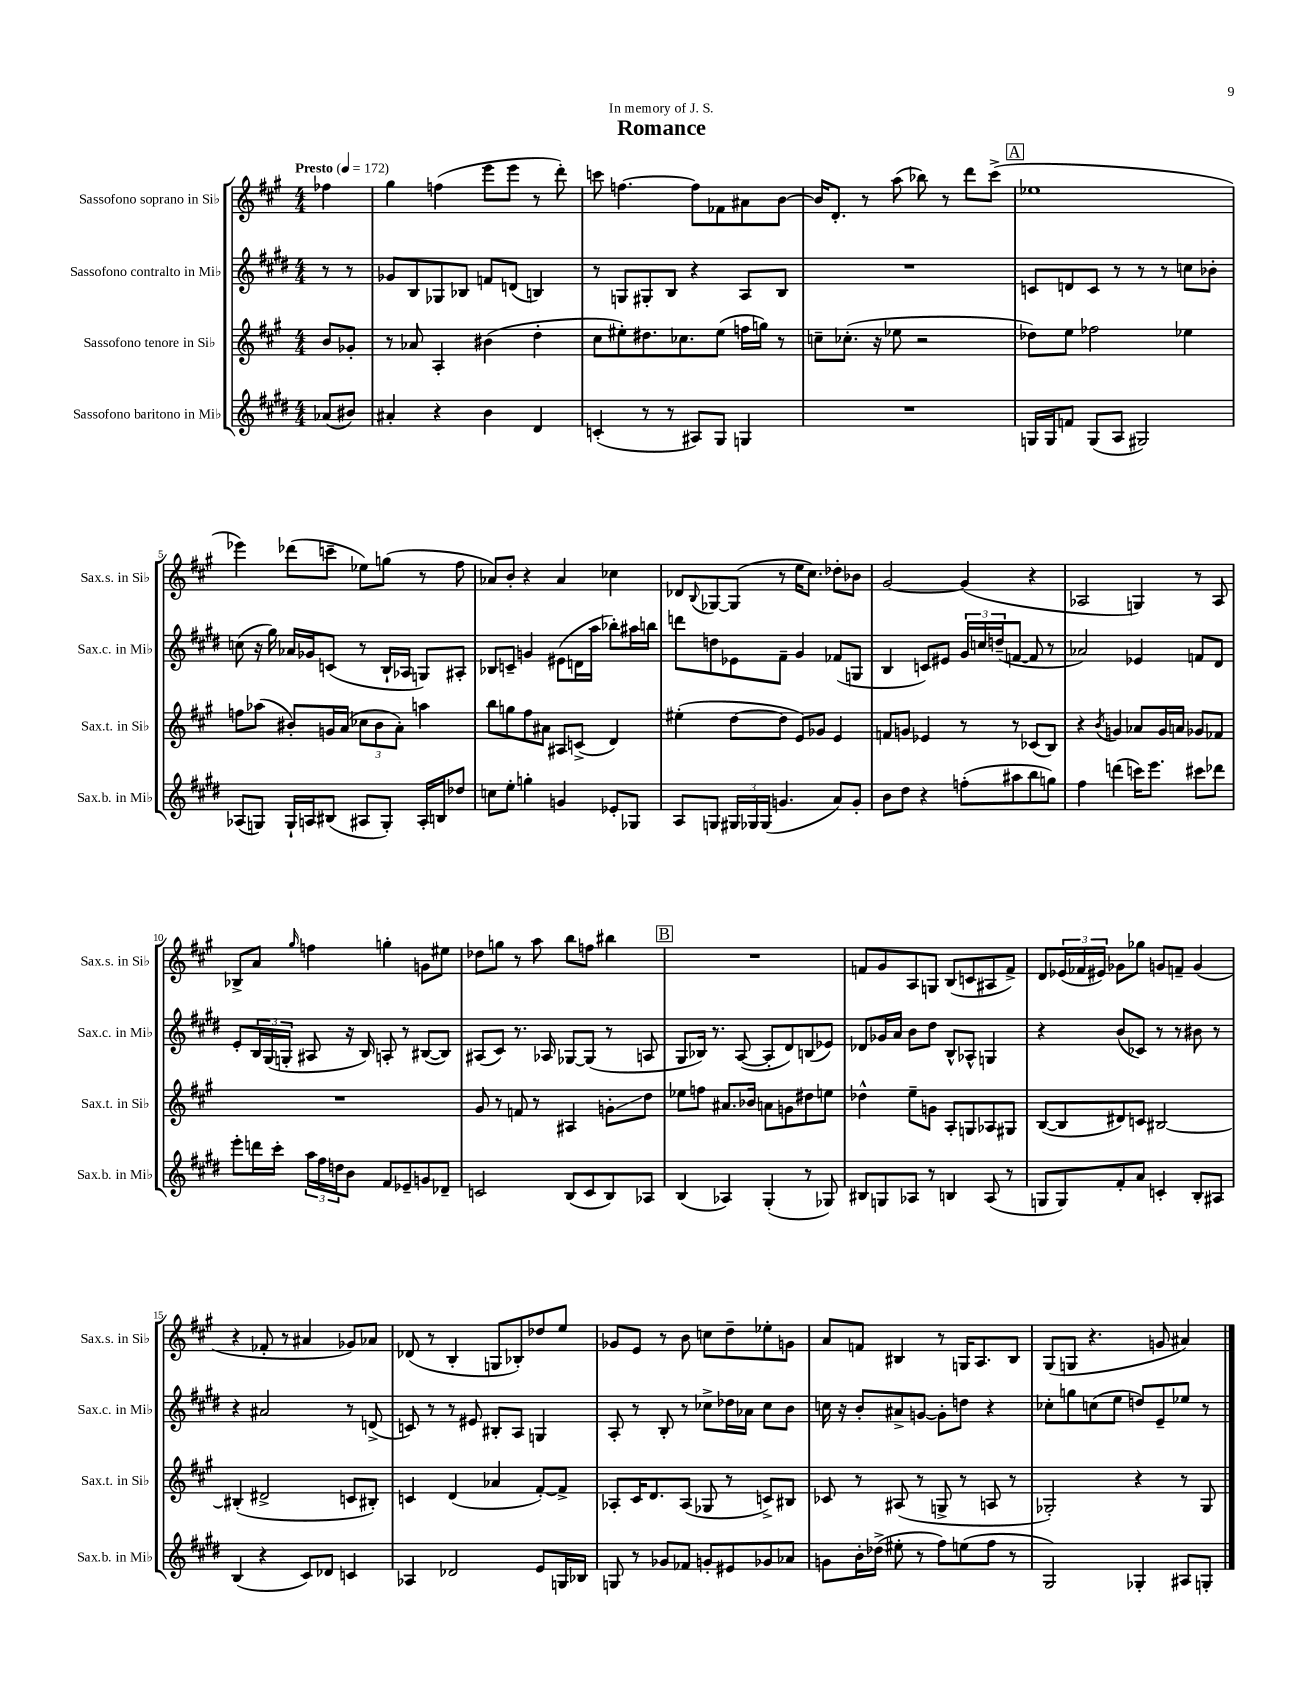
\header { title = "Romance" dedication = "In memory of J. S." }
<<
\new StaffGroup <<
\new Staff = "s0" \with { instrumentName = "Sassofono soprano in Sib" shortInstrumentName = "Sax.s. in Sib" } {
    \clef treble \key a \major \numericTimeSignature \time 4/4 \partial 4 \tempo "Presto" 4 = 172
    fes''4 |
    gis''4 f''4( e'''8 e'''8 r8 d'''8-.) |
    c'''8 f''4.~ f''8 fes'8 ais'8 b'8~ |
    b'16 d'8.-. r8 a''8( bes''8) r8 d'''8 cis'''8->( |
    \mark \markup { \box "A" } ees''1 |
    ees'''4) des'''8( c'''8-- ees''8) g''8( r8 fis''8 |
    aes'8) b'8-. r4 aes'4 ces''4 |
    des'8 \appoggiatura { b8 } ges8~ ges8( r8 e''16 cis''8.) des''8-. bes'8 |
    gis'2~ gis'4( r4 |
    aes2 g4) r8 aes8 |
    bes8-> a'8 \grace { gis''16 } f''4 g''4-. g'8 eis''8 |
    des''8 g''8 r8 a''8 b''8 f''8 bis''4 |
    \mark \markup { \box "B" } R1 |
    f'8 gis'8 a8 g8 b8( c'8 ais8 f'8->) |
    d'8 \tuplet 3/2 { ees'16( fes'16 eis'16) } ges'8 ges''8 g'8 f'8-- g'4( |
    r4 fes'8-. r8 ais'4 ges'8) aes'8 |
    des'8( r8 b4-. g8 bes8-.) des''8 e''8 |
    ges'8 e'8 r8 b'8 c''8 d''8-- ees''8-. g'8 |
    a'8 f'8 bis4 r8 g16 a8. bis8 |
    gis8( g8 r4. g'8 ais'4) \bar "|." |
}
\new Staff = "s1" \with { instrumentName = "Sassofono contralto in Mib" shortInstrumentName = "Sax.c. in Mib" } {
    \clef treble \key e \major \numericTimeSignature \time 4/4 \partial 4
    r8 r8 |
    ges'8 b8 ges8 bes8 f'8 d'8( b4) |
    r8 g8 gis8-. b8 r4 a8 b8 |
    R1 |
    \mark \markup { \box "A" } c'8 d'8 c'8 r8 r8 r8 c''8 bes'8-. |
    c''8( r16 gis''16) aes'16 ges'16 c'8( r8 b16-! aes16 g8) ais8-. |
    bes8 c'8-- g'4 eis'8( d'16 a''16 bes''8-.) ais''16 b''16 |
    d'''8 d''8 ees'8 fis'8-- gis'4 fes'8( g8 |
    b4 c'8) eis'8 \tuplet 3/2 { gis'16 c''16 d''16--( } f'8~ f'8 r8 |
    aes'2) ees'4 f'8 dis'8 |
    e'8-. \tuplet 3/2 { b16 gis16( g16-. } ais8 r16 b16) a8-. r8 bis8~( bis8) |
    ais8( cis'8) r8. aes16 ges8~ ges8( r8 a8 |
    \mark \markup { \box "B" } gis8 bes16) r8. a8~( a8-. dis'8) b8( ees'8) |
    des'8 ges'16 a'16 b'8 dis''8 b8-^ aes8-^ g4 |
    r4 b'8( ces'8) r8 r8 bis'8 r8 |
    r4 ais'2 r8 d'8->( |
    c'8) r8 r8 eis'8 bis8-. a8 g4 |
    a8-. r8 b8-. r8 ces''8-> des''16 aes'16 ces''8 b'8 |
    c''16 r16 b'8-. ais'8-> g'8~ g'8-. d''8 r4 |
    ces''8-. g''8 c''8( e''8 d''8) e'8-- ees''8 r8 \bar "|." |
}
\new Staff = "s2" \with { instrumentName = "Sassofono tenore in Sib" shortInstrumentName = "Sax.t. in Sib" } {
    \clef treble \key a \major \numericTimeSignature \time 4/4 \partial 4
    b'8 ges'8-. |
    r8 aes'8 a4-. bis'4( d''4-. |
    cis''8 eis''8-.) dis''8. ces''8. eis''8( f''16 g''16) r8 |
    c''8-- ces''8.-.( r16 ees''8 r2 |
    \mark \markup { \box "A" } des''8) e''8 fes''2 ees''4 |
    f''8 aes''8( bis'8-.) g'16 a'16( \tuplet 3/2 { ces''8 bis'8 a'8-.) } a''4 |
    b''8 g''8 fis''8 ais'8 ais8 c'8->( d'4) |
    eis''4-.( d''8~ d''8 e'8) ges'8 e'4 |
    f'8 g'8 ees'4 r8 r8 ces'8( b8) |
    r4 \acciaccatura { b'8 } g'4 aes'8 g'16 a'16 ges'8 fes'8 |
    R1 |
    gis'8 r8 f'8 r8 ais4 g'8-.\glissando d''8 |
    \mark \markup { \box "B" } ees''8 f''8 ais'8. bes'16 a'8 g'8 dis''8 e''8 |
    des''4-^ e''8-- g'8 a8-. g8 aes8 gis8 |
    b8~( b8 dis'8) c'8 bis2~ |
    bis4-.( dis'2-> c'8 bis8-.) |
    c'4 d'4( aes'4 fis'8~-.) fis'8-> |
    aes8-. cis'16 d'8. aes8( ges8 r8 c'8->) bis8 |
    ces'8 r8 ais8( r8 g8-> r8 a8 r8 |
    ges2-.) r4 r8 ges8 \bar "|." |
}
\new Staff = "s3" \with { instrumentName = "Sassofono baritono in Mib" shortInstrumentName = "Sax.b. in Mib" } {
    \clef treble \key e \major \numericTimeSignature \time 4/4 \partial 4
    aes'8( bis'8) |
    ais'4-. r4 b'4 dis'4 |
    c'4-.( r8 r8 ais8) gis8 g4 |
    R1 |
    \mark \markup { \box "A" } g16 g16 f'8 g8( a8 gis2) |
    aes8( g8) g16-! a16 bis8( ais8 g8-.) ais16-. b16 des''8 |
    c''8 e''8-. g''4-. g'4 ees'8-. ges8 |
    a8 g8 \tuplet 3/2 { gis16 ges16 ges16( } g'4. a'8) g'8-. |
    b'8 dis''8 r4 f''8-.( ais''8 b''8 g''8) |
    fis''4 d'''4( c'''16) e'''8. cis'''8 des'''8 |
    e'''8-. d'''16 cis'''16-. \tuplet 3/2 { a''16 fis''16 d''16 } b'8 fis'8 ees'8-- g'8 des'8-- |
    c'2 b8( c'8 b8) aes8 |
    \mark \markup { \box "B" } b4( aes4) gis4-.( r8 ges8) |
    bis8 g8 aes8 r8 b4 aes8( r8 |
    g8 g8) fis'8-. a'8 c'4-. b8-. ais8 |
    b4( r4 cis'8) des'8 c'4 |
    aes4 des'2 e'8 g16 bes16 |
    g8 r8 ges'8 fes'8 g'8-. eis'8 ges'8 aes'8 |
    g'8 b'16-. des''16->( eis''8-. r8 fis''8) e''8( fis''8 r8 |
    gis2) ges4-. ais8 g8-. \bar "|." |
}
>>
>>
